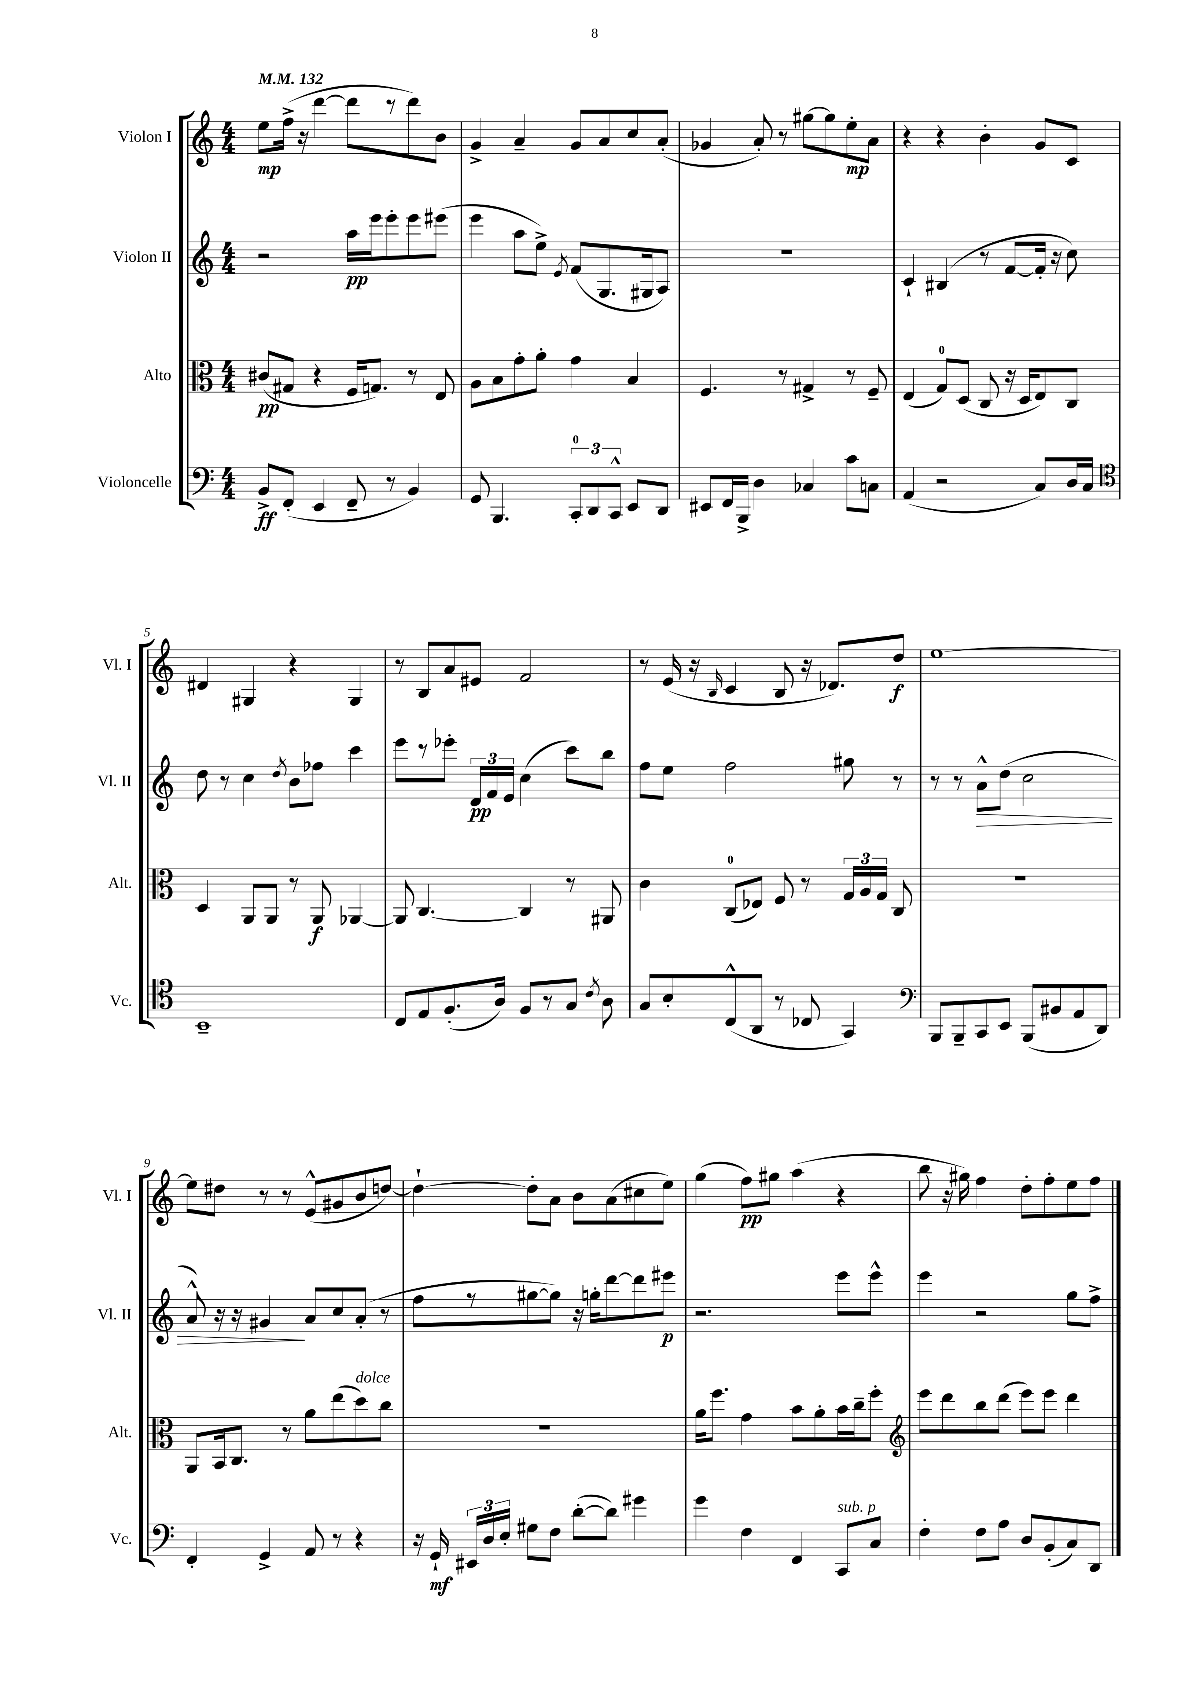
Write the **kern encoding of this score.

**kern	**dynam	**kern	**dynam	**kern	**dynam	**kern	**dynam
*part4	*part4	*part3	*part3	*part2	*part2	*part1	*part1
*staff4	*staff4	*staff3	*staff3	*staff2	*staff2	*staff1	*staff1
*I"Violoncelle	*	*I"Alto	*	*I"Violon II	*	*I"Violon I	*
*I'Vc.	*	*I'Alt.	*	*I'Vl. II	*	*I'Vl. I	*
*clefF4	*	*clefC3	*	*clefG2	*	*clefG2	*
*k[]	*	*k[]	*	*k[]	*	*k[]	*
*M4/4	*	*M4/4	*	*M4/4	*	*M4/4	*
*MM132	*	*MM132	*	*MM132	*	*MM132	*
=1	=1	=1	=1	=1	=1	=1	=1
8BB^/L	ff	(8c#X/L	pp	2r	.	8ee\L	mp
(8FF'/J	.	8G#X/J	.	.	.	(16ff^\Jk	.
.	.	.	.	.	.	16r	.
4EE/	.	4r	.	.	.	[4ddd\	.
8FF~/	.	16F/KL	.	16aa\LL	pp	8ddd\L]	.
.	.	8.Gn/J)	.	16eee\J	.	.	.
8r	.	.	.	8eee'\	.	8r	.
4BB/)	.	8r	.	8eee\	.	8ddd\)	.
.	.	8E/	.	(8eee#X\J	.	8b\J	.
=2	=2	=2	=2	=2	=2	=2	=2
8GG/	.	8A\L	.	4eee\	.	4g^/	.
4.BBB/	.	8B\	.	.	.	.	.
.	.	8g'\	.	8aa\L	.	4a~/	.
.	.	8a'\J	.	8ee^\J)	.	.	.
.	.	.	.	8qe/	.	.	.
12CC'/L	.	4g\	.	(8f/L	.	8g/L	.
12DD/	.	.	.	.	.	.	.
.	.	.	.	8.G/	.	8a/	.
12CC^^/J	.	.	.	.	.	.	.
8EE/L	.	4B/	.	.	.	8cc/	.
.	.	.	.	16G#X/k	.	.	.
8DD/J	.	.	.	8A/J)	.	(8a'/J	.
=3	=3	=3	=3	=3	=3	=3	=3
8EE#X/L	.	4.F/	.	1r	.	4g-X/	.
16FF/L	.	.	.	.	.	.	.
16BBB^/JJ	.	.	.	.	.	.	.
4D\	.	.	.	.	.	8a'/)	.
.	.	8r	.	.	.	8r	.
4C-X/	.	4G#X^/	.	.	.	[8gg#X\L	.
.	.	.	.	.	.	8gg#\]	.
8c\L	.	8r	.	.	.	8ee'\	mp
8Cn\J	.	8F~/	.	.	.	8a\J	.
=4	=4	=4	=4	=4	=4	=4	=4
(4AA/	.	(4E/	.	4c`/	.	4r	.
2r	.	8G/L)	.	(4B#X/	.	4r	.
.	.	(8D/J	.	.	.	.	.
.	.	8C/	.	8r	.	4b'\	.
.	.	16r	.	[8f/L	.	.	.
.	.	16D/KL	.	.	.	.	.
8C/L)	.	8E/)	.	16f'/Jk]	.	8g/L	.
.	.	.	.	16r	.	.	.
16D/L	.	8C/J	.	8cc\)	.	8c/J	.
16C/JJ	.	.	.	.	.	.	.
!!LO:LB:g=z
=5	=5	=5	=5	=5	=5	=5	=5
*clefC4	*	*	*	*	*	*	*
1BB~	.	4D/	.	8dd\	.	4d#X/	.
.	.	.	.	8r	.	.	.
.	.	8AA/L	.	4cc\	.	4G#X/	.
.	.	8AA/J	.	.	.	.	.
.	.	.	.	8qdd/	.	.	.
.	.	8r	.	8b\L	.	4r	.
.	.	8AA/	f	8ff-X\J	.	.	.
.	.	[4AA-X/	.	4ccc\	.	4G#/	.
=6	=6	=6	=6	=6	=6	=6	=6
8C/L	.	8AA-/]	.	8eee\L	.	8r	.
8E/	.	[4.C/	.	8r	.	8B/L	.
(8.F'/	.	.	.	8eee-X'\J	.	8a/	.
.	.	.	.	24d/LL	pp	8e#X/J	.
.	.	.	.	24f/	.	.	.
16A/Jk)	.	.	.	.	.	.	.
.	.	.	.	24e/JJ	.	.	.
8F/L	.	4C/]	.	(4cc\	.	2f/	.
8r	.	.	.	.	.	.	.
8G/J	.	8r	.	8ccc\L)	.	.	.
8qc/	.	.	.	.	.	.	.
8A\	.	8AA#X/	.	8bb\J	.	.	.
=7	=7	=7	=7	=7	=7	=7	=7
8G/L	.	4c\	.	8ff\L	.	8r	.
8B'/	.	.	.	8ee\J	.	(16e/	.
.	.	.	.	.	.	16r	.
.	.	.	.	.	.	16qqB/	.
(8C^^/	.	(8C/L	.	2ff\	.	4c/	.
8AA/J	.	8E-X/J)	.	.	.	.	.
8r	.	8F/	.	.	.	8B/	.
8C-X/	.	8r	.	.	.	16r	.
.	.	.	.	.	.	8.d-X/L)	.
4GG/)	.	24G/LL	.	8gg#X\	.	.	.
.	.	24A/	.	.	.	.	.
.	.	24G/JJ	.	.	.	.	.
.	.	8C/	.	8r	.	8dd/J	f
=8	=8	=8	=8	=8	=8	=8	=8
*clefF4	*	*	*	*	*	*	*
8BBB/L	.	1r	.	8r	.	[1ee	.
8BBB~/	.	.	.	8r	.	.	.
!	!	!	!	!	!LO:HP:b	!	!
8CC/	.	.	.	8a^^\L	>	.	.
8EE/J	.	.	.	(8dd\J	.	.	.
(8BBB/L	.	.	.	2cc\	.	.	.
8BB#X/	.	.	.	.	.	.	.
8AA/	.	.	.	.	.	.	.
8DD/J)	.	.	.	.	.	.	.
!!LO:LB:g=z
=9	=9	=9	=9	=9	=9	=9	=9
4FF'/	.	8AA/L	.	8a^^/)	.	8ee\L]	.
.	.	16BB/k	.	16r	.	8dd#X\J	.
.	.	8.C/J	.	16r	.	.	.
4GG^/	.	.	.	4g#X/	.	8r	.
.	.	8r	.	.	.	8r	.
8AA/	.	8a\L	.	8a/L	]	(8e^^/L	.
8r	.	(8ee\	.	8cc/	.	8g#X/	.
!	!	!LO:TX:a:i:t=dolce	!	!	!	!	!
4r	.	8dd\)	.	(8a'/J	.	8b/	.
.	.	8cc\J	.	8r	.	[8ddn/J)	.
=10	=10	=10	=10	=10	=10	=10	=10
16r	.	1r	.	8ff\L	.	4dd`\_	.
16GG`/	mf	.	.	.	.	.	.
24EE#X/LL	.	.	.	8r	.	.	.
24D/	.	.	.	.	.	.	.
24E'/JJ	.	.	.	.	.	.	.
8G#X\L	.	.	.	[8gg#X\	.	8dd'\L]	.
8F\J	.	.	.	8gg#\J])	.	8a\J	.
([8d'\L	.	.	.	16r	.	8b\L	.
.	.	.	.	16ggn'\KL	.	.	.
8d\J])	.	.	.	[8ddd\	.	(8a\	.
4g#X\	.	.	.	8ddd\]	.	8cc#X\	.
.	.	.	.	8eee#X\J	p	8ee\J)	.
=11	=11	=11	=11	=11	=11	=11	=11
4g\	.	16a\KL	.	2.r	.	(4gg\	.
.	.	8.ff\J	.	.	.	.	.
4F\	.	4g\	.	.	.	8ff\L)	pp
.	.	.	.	.	.	8gg#X\J	.
4FF/	.	8b\L	.	.	.	(4aa\	.
.	.	8a'\	.	.	.	.	.
!LO:TX:a:i:t=sub. p	!	!	!	!	!	!	!
8CC/L	.	16b\L	.	8eee\L	.	4r	.
.	.	16cc~\J	.	.	.	.	.
8C/J	.	8ff'\J	.	8eee^^\J	.	.	.
=12	=12	=12	=12	=12	=12	=12	=12
*	*	*clefG2	*	*	*	*	*
4F'\	.	8eee\L	.	4eee\	.	8bb\	.
.	.	8ddd\	.	.	.	16r	.
.	.	.	.	.	.	16gg#X\)	.
8F\L	.	8bb\	.	2r	.	4ff\	.
8A\J	.	(8ddd\J	.	.	.	.	.
8D/L	.	8eee\L)	.	.	.	8dd'\L	.
(8BB'/	.	8eee\J	.	.	.	8ff'\	.
8C/)	.	4ddd\	.	8gg\L	.	8ee\	.
8DD/J	.	.	.	8ff^\J	.	8ff\J	.
==	==	==	==	==	==	==	==
*-	*-	*-	*-	*-	*-	*-	*-
